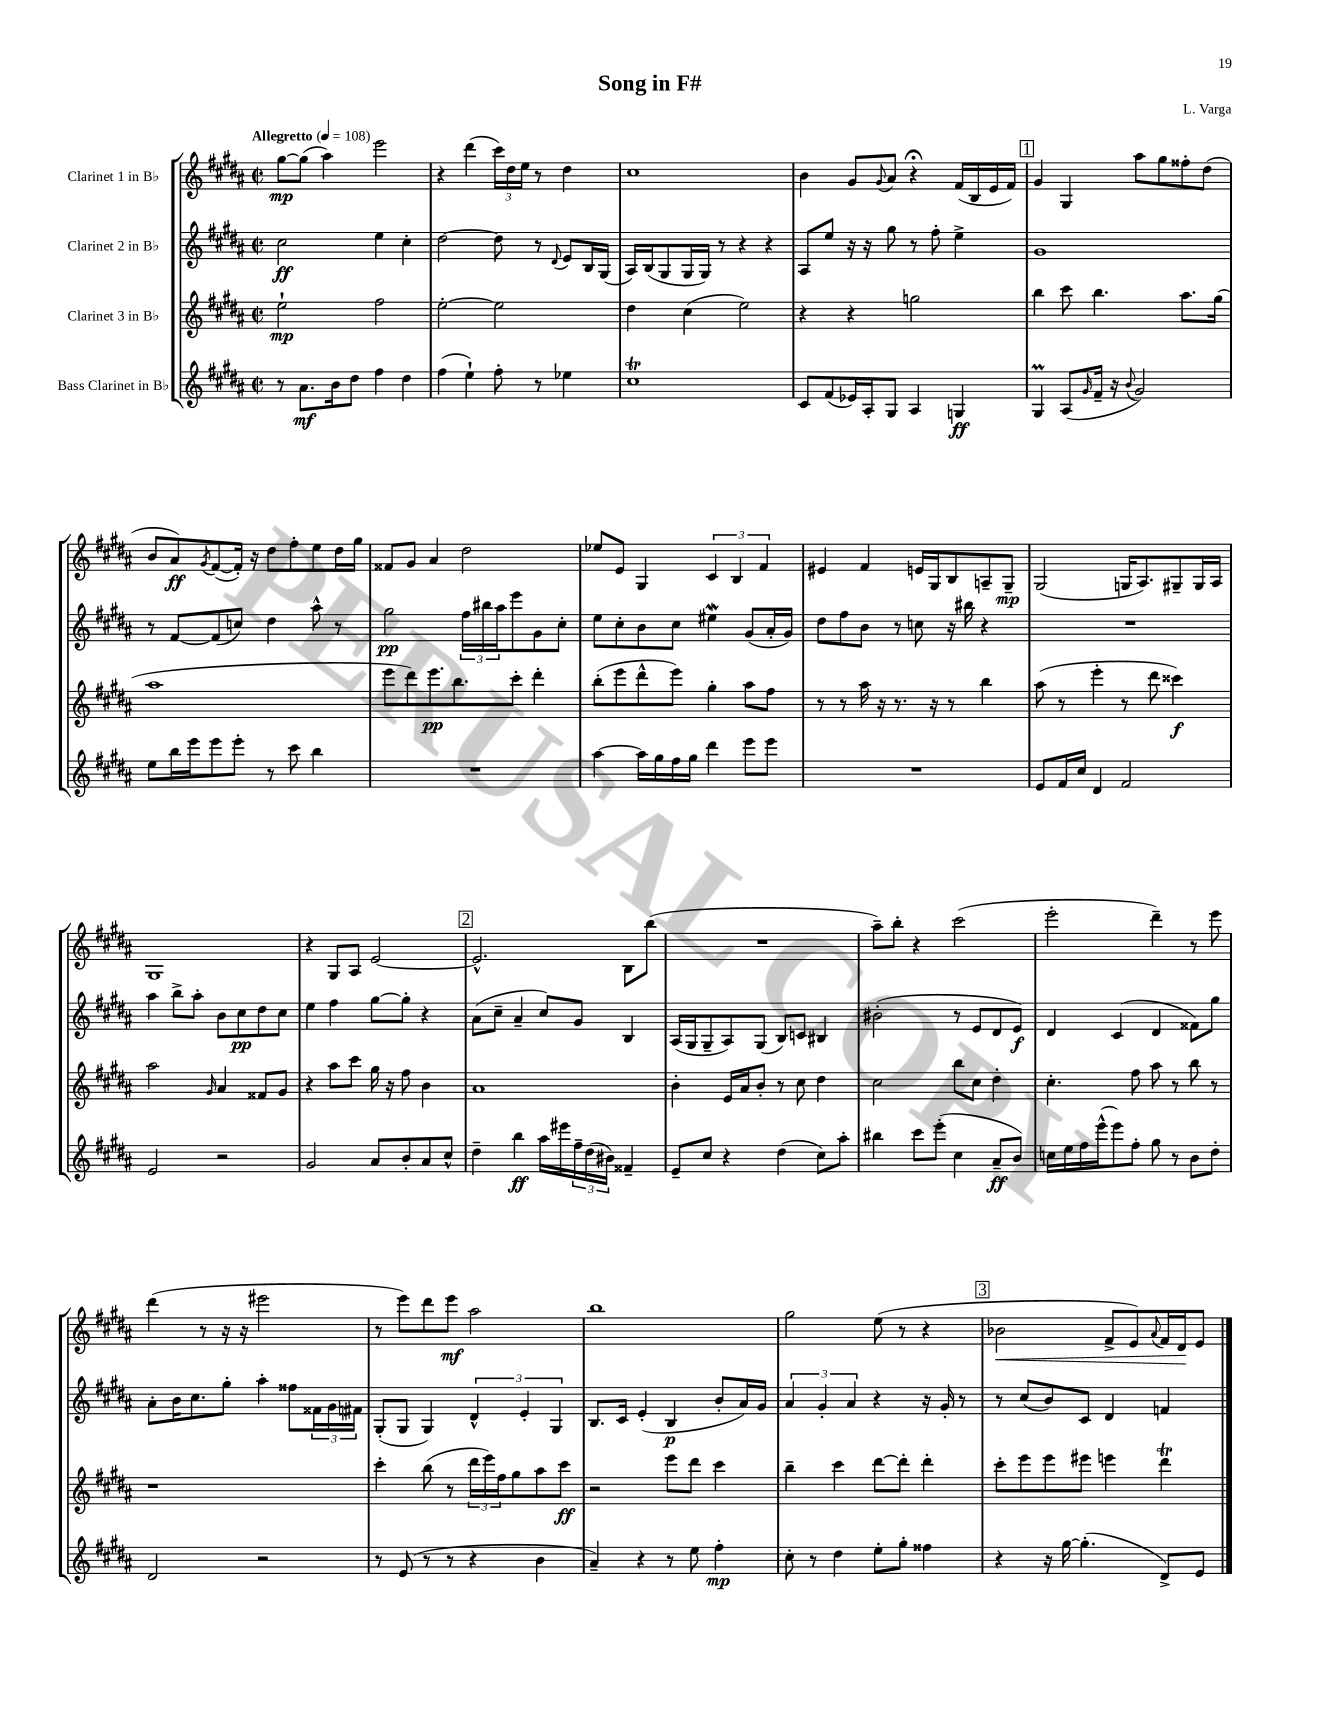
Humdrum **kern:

**kern	**kern	**kern	**kern
*staff4	*staff3	*staff2	*staff1
*clefG2	*clefG2	*clefG2	*clefG2
*k[f#c#g#d#a#]	*k[f#c#g#d#a#]	*k[f#c#g#d#a#]	*k[f#c#g#d#a#]
*M2/2	*M2/2	*M2/2	*M2/2
*met(c|)	*met(c|)	*met(c|)	*met(c|)
*MM108	*MM108	*MM108	*MM108
8r	2ee`\	2cc#\	[8gg#\L
8.a#\L	.	.	(8gg#\]J
.	.	.	4aa#\)
16b\k	.	.	.
8dd#\J	.	.	.
4ff#\	2ff#\	4ee\	2eee\
4dd#\	.	4cc#'\	.
=	=	=	=
(4ff#\	[2ee'\	[2dd#\	4r
4ee`\)	.	.	(4ddd#\
8ff#'\	2ee\]	8dd#\]	24ccc#\LL)
.	.	.	24dd#\
.	.	.	24ee\JJ
8r	.	8r	8r
.	.	8qqd#/	.
4ee-\	.	8e/L	4dd#\
.	.	16B/L	.
.	.	(16G#/JJ	.
=	=	=	=
1cc#	4dd#\	16A#/LL)	1cc#
.	.	(16B/J	.
.	.	8G#/	.
.	(4cc#\	16G#/L	.
.	.	16G#/JJ)	.
.	.	8r	.
.	2ee\)	4r	.
.	.	4r	.
=	=	=	=
8c#/L	4r	8A#/L	4b\
(8f#/	.	8ee/J	.
16e-/L)	4r	16r	8g#/L
16A#'/J	.	16r	.
.	.	.	8qqg#/
8G#/J	.	8gg#\	8a#/J
4A#/	2gg\	8r	4r;
.	.	8ff#'\	.
4G/	.	4ee^\	(16f#/LL
.	.	.	16B/
.	.	.	16e/
.	.	.	16f#/JJ)
=	=	=	=
4G#/	4bb\	1g#	4g#/
(8A#/L	8ccc#\	.	4G#/
16qqg#/	.	.	.
16f#~/Jk	4.bb\	.	.
16r	.	.	.
8qqb/	.	.	.
2g#/)	.	.	8aa#\L
.	.	.	8gg#\
.	8.aa#\L	.	8ff##'\
.	.	.	(8dd#\J
.	(16gg#\Jk	.	.
=	=	=	=
8ee\L	1aa#	8r	8b/L
16bb\L	.	[8f#/L	8a#/)
16eee\J	.	.	.
.	.	.	8qg#/
8eee\	.	(8f#/]	([8f#/
8eee'\J	.	8cc/J)	16f#'/]Jk)
.	.	.	16r
8r	.	4dd#\	8dd#\L
8ccc#\	.	.	8ff#'\
4bb\	.	8aa#^^\	8ee\
.	.	8r	16dd#\L
.	.	.	16gg#\JJ
=	=	=	=
1r	8eee\L	2gg#\	8f##/L
.	8ddd#\)	.	8g#/J
.	8.eee\	.	4a#/
.	8.bb\	.	.
.	.	24ff#\LL	2dd#\
.	.	24bb#\	.
.	.	24aa#\J	.
.	8ccc#'\J	8eee\	.
.	4ddd#'\	8g#\	.
.	.	8cc#'\J	.
=	=	=	=
[4aa#\	(8bb'\L	8ee\L	8ee-/L
.	8eee\	8cc#'\	8e/J
16aa#\]LL	8ddd#^^\	8b\	4G#/
16gg#\	.	.	.
16ff#\	8eee\J)	8cc#\J	.
16gg#\JJ	.	.	.
4ddd#\	4gg#'\	4ee#\	6c#/
.	.	.	6B/
8eee\L	8aa#\L	(8g#/L	.
.	.	.	6f#/
8eee\J	8ff#\J	16a#'/L	.
.	.	16g#/JJ)	.
=	=	=	=
1r	8r	8dd#\L	4e#/
.	8r	8ff#\	.
.	16aa#\	8b\J	4f#/
.	16r	.	.
.	8.r	8r	.
.	.	8cc\	16e/LL
.	16r	.	16G#/J
.	8r	16r	8B/
.	.	16bb#\	.
.	4bb\	4r	8A~/
.	.	.	8G#~/J
=	=	=	=
8e/L	(8aa#\	1r	(2G#/
16f#/L	8r	.	.
16cc#/JJ	.	.	.
4d#/	4eee'\	.	.
2f#/	8r	.	16G/LK
.	.	.	8.A#/)
.	8ddd#\	.	.
.	4ccc##\)	.	8G#~/
.	.	.	16G#/L
.	.	.	16A#/JJ
=	=	=	=
2e/	2aa#\	4aa#\	1G#
.	.	8bb^\L	.
.	.	8aa#'\J	.
.	16qqg#/	.	.
2r	4a#/	8b\L	.
.	.	8cc#\	.
.	8f##/L	8dd#\	.
.	8g#/J	8cc#\J	.
=	=	=	=
2g#/	4r	4ee\	4r
.	8aa#\L	4ff#\	8G#/L
.	8ccc#\J	.	8A#/J
8a#/L	16gg#\	[8gg#\L	[2e/
.	16r	.	.
8b'/	8ff#\	8gg#'\]J	.
8a#/	4b\	4r	.
8cc#^^/J	.	.	.
=	=	=	=
4dd#~\	1a#	(8a#\L	2.e^^/]
.	.	8cc#~\J	.
4bb\	.	4a#~/	.
16aa#\LL	.	8cc#/L)	.
16eee#\	.	.	.
24ff#~\	.	8g#/J	.
(24dd#\	.	.	.
24b#\JJ)	.	.	.
4f##~/	.	4B/	8B\L
.	.	.	(8bb\J
=	=	=	=
8e~/L	4b'\	(16A#/LL	1r
.	.	16G#/J	.
8cc#/J	.	8G#~/	.
4r	16e/LL	8A#/)	.
.	16a#/J	.	.
.	8b'/J	(8G#/J	.
(4dd#\	8r	8B/L)	.
.	8cc#\	8c/J	.
8cc#\L)	4dd#\	4B#/	.
8aa#'\J	.	.	.
=	=	=	=
4bb#\	2cc#\	(2b#'\	8aa#~\L)
.	.	.	8bb'\J
8ccc#\L	.	.	4r
(8eee'\J	.	.	.
4cc#\	8bb\L	8r	(2ccc#\
.	8cc#\J	8e/L	.
8a#~/L	4dd#'\	8d#/	.
8b/J)	.	8e/J)	.
=	=	=	=
16cc\LL	4.cc#'\	4d#/	2eee'\
16ee\	.	.	.
16ff#\	.	.	.
(16eee^^\J	.	.	.
8eee\)	.	(4c#/	.
8ff#'\J	8ff#\	.	.
8gg#\	8aa#\	4d#/	4ddd#~\)
8r	8r	.	.
8b\L	8bb\	8f##\L)	8r
8dd#'\J	8r	8gg#\J	8eee\
=	=	=	=
2d#/	1r	8a#'\L	(4ddd#\
.	.	16b\K	.
.	.	8.cc#\	.
.	.	.	8r
.	.	8gg#'\J	16r
.	.	.	16r
2r	.	4aa#'\	2eee#\
.	.	8ff##\L	.
.	.	24f##\L	.
.	.	24g#\	.
.	.	24f#\JJ	.
=	=	=	=
8r	4ccc#'\	(8G#'/L	8r
(8e/	.	8G#/J	8eee\L)
8r	(8bb\	4G#/)	8ddd#\
8r	8r	.	8eee\J
4r	24ddd#\LL	6d#^^/	2aa#\
.	24eee\)	.	.
.	24ff#\J	.	.
.	8gg#\	.	.
.	.	6e'/	.
4b\	8aa#\	.	.
.	.	6G#/	.
.	8ccc#\J	.	.
=	=	=	=
4a#~/)	2r	8.B/L	1bb
.	.	16c#/Jk	.
4r	.	(4e'/	.
8r	8eee\L	4B/	.
8ee\	8ddd#\J	.	.
4ff#'\	4ccc#\	8b'/L	.
.	.	16a#/L)	.
.	.	16g#/JJ	.
=	=	=	=
8cc#'\	4bb~\	6a#/	2gg#\
8r	.	.	.
.	.	6g#'/	.
4dd#\	4ccc#\	.	.
.	.	6a#/	.
8ee'\L	[8ddd#\L	4r	(8ee\
8gg#'\J	8ddd#'\]J	.	8r
4ff##\	4ddd#'\	16r	4r
.	.	16g#'/	.
.	.	8r	.
=	=	=	=
4r	8ccc#'\L	8r	2b-\
.	8eee\	(8cc#/L	.
16r	8eee\	8b/)	.
[16gg#\	.	.	.
(4.gg#'\]	8eee#\J	8c#/J	.
.	4eee\	4d#/	8f#^/L
.	.	.	8e/)
.	.	.	8qqa#/
8d#^/L)	4ddd#\	4f/	16f#/L
.	.	.	16d#/J
8e/J	.	.	8e/J
==	==	==	==
*-	*-	*-	*-
